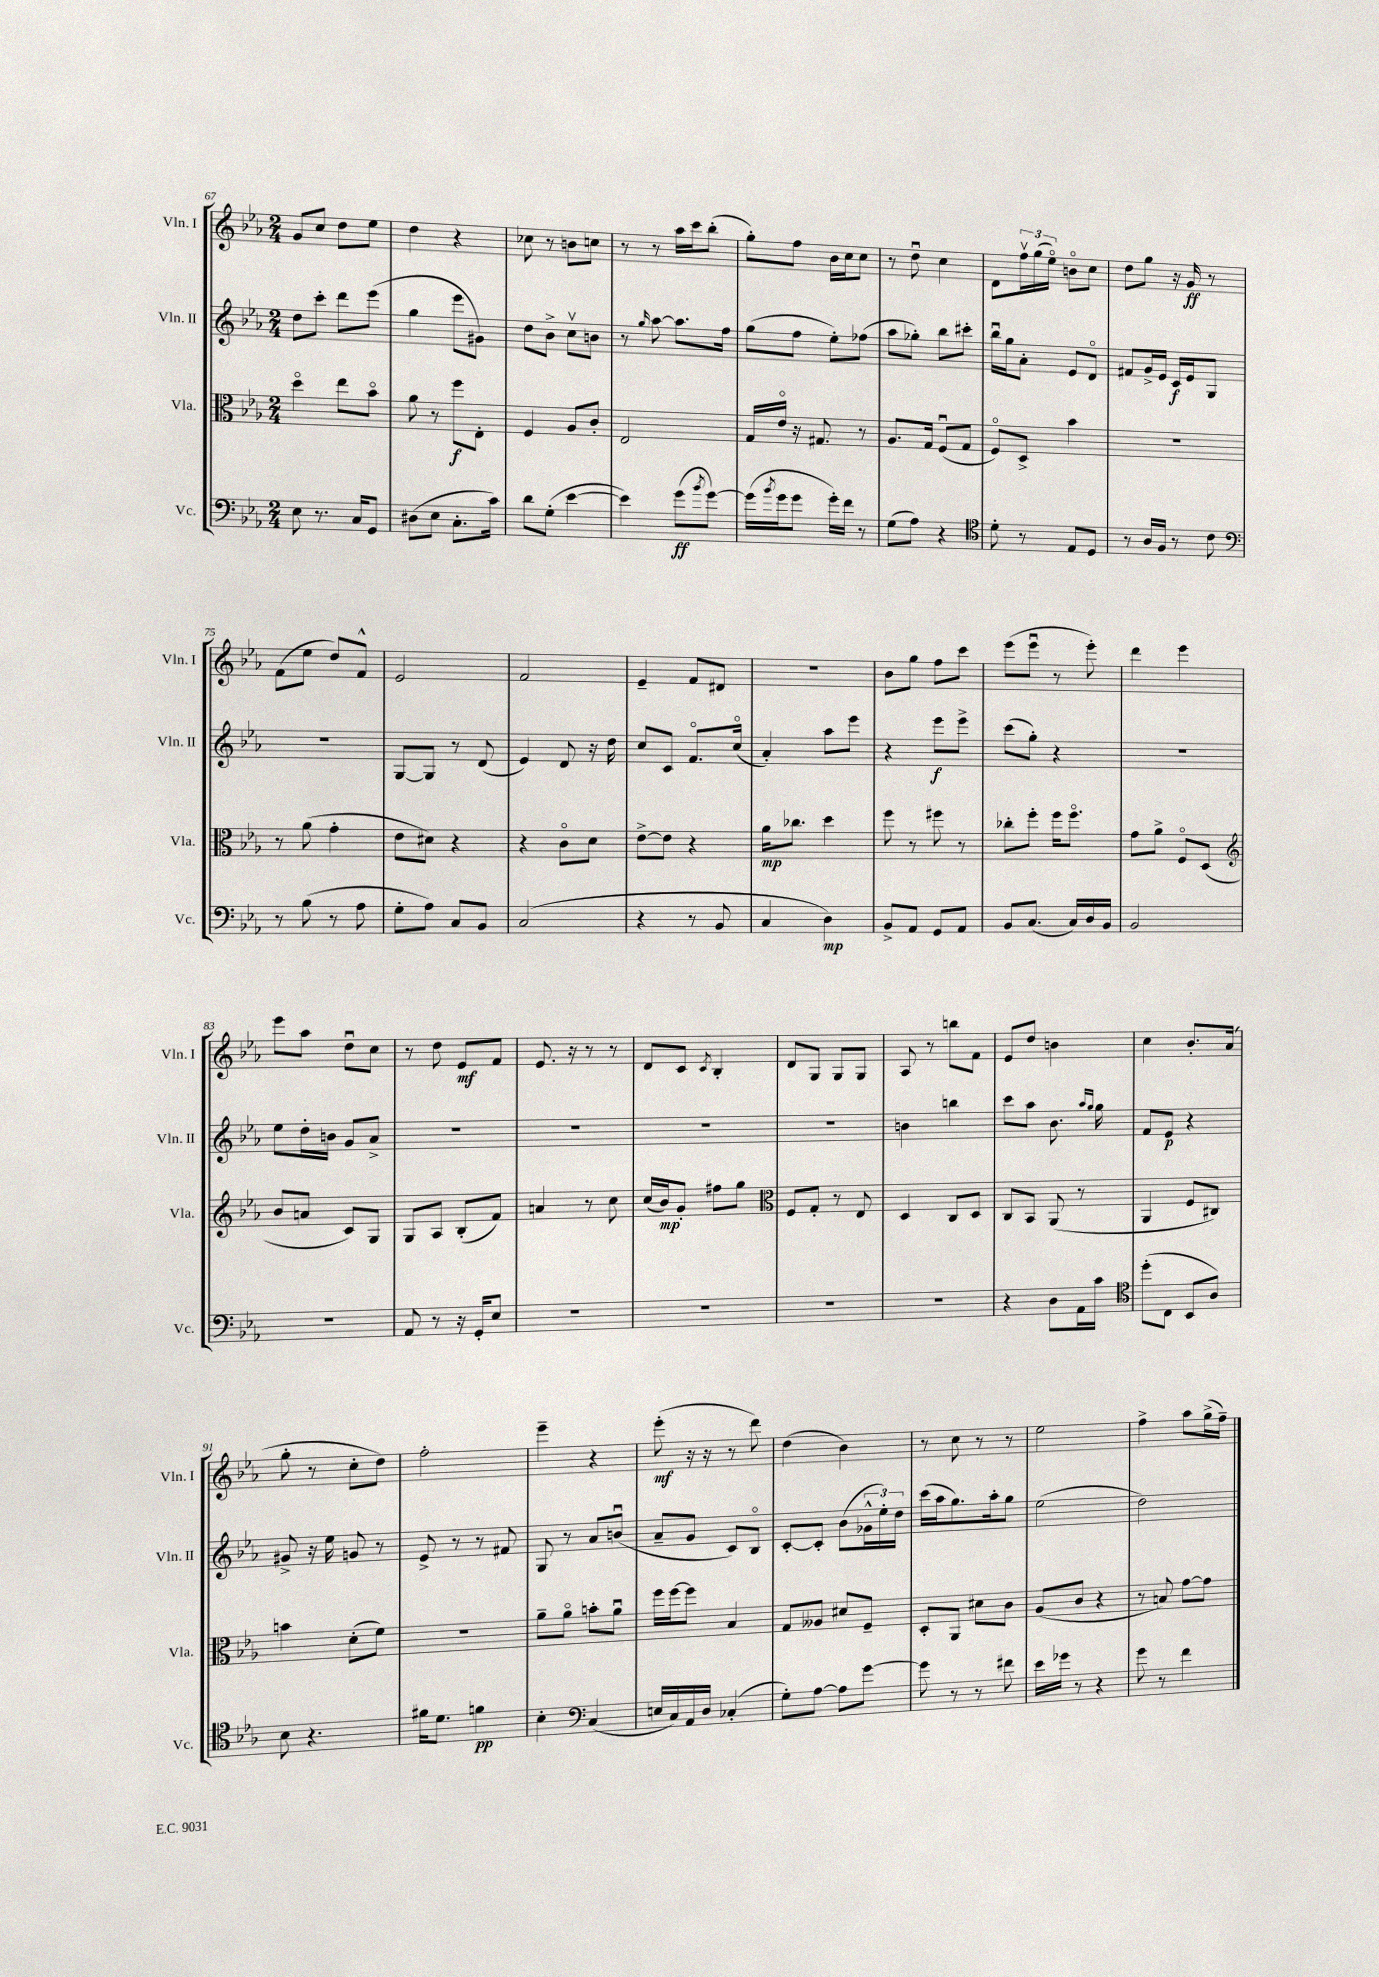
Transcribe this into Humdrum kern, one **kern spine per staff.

**kern	**kern	**kern	**kern
*staff4	*staff3	*staff2	*staff1
*clefF4	*clefC3	*clefG2	*clefG2
*k[b-e-a-]	*k[b-e-a-]	*k[b-e-a-]	*k[b-e-a-]
*M2/4	*M2/4	*M2/4	*M2/4
8E-\	4ddo\	8dd\L	8g/L
8.r	.	8ccc'\J	8cc/J
.	8ee-\L	8ddd\L	8dd\L
16C/LK	.	.	.
8GG/J	8b-o\J	(8eee-\J	8ee-\J
=	=	=	=
(8D#\L	8a-\	4gg\	4dd\
8E-\J	8r	.	.
8.C'\L	8ff\L	8eee-\L	4r
.	8E-'\J	8g#\J)	.
16c\Jk)	.	.	.
=	=	=	=
8d\L	4F/	8dd\L	8cc-\
(8G'\J	.	8b-^\J	8r
[4e-\	8A-/L	8ccv\L	8b\L
.	8c'/J	8b\J	8cc\J
=	=	=	=
4e-\])	2E-/	8r	8r
.	.	16qqgg/	.
.	.	[8aa-\	8r
(8g\L	.	8.aa-\]L	16aa-\LL
.	.	.	16ccc\J
8qb-/	.	.	.
[8g\J)	.	.	(8bb-'\J
.	.	16ff\Jk	.
=	=	=	=
(16g\]LL	16G/LL	(8gg\L	8gg'\L)
8qb-/	.	.	.
16g\J	16e-o/JJ	.	.
8g\J	16r	8ff\J	8ff\J
.	8.G#/	.	.
16g'\LL)	.	8ee-'\L)	16b-\LL
16f\JJ	.	.	16cc\J
8r	8r	(8ff-\J	8cc\J
=	=	=	=
(8G\L	8.A-/L	8aa-\L	8r
8A-\J)	.	8gg-'\J)	8ddu\
.	16G/Jk	.	.
4r	(8Fu/L	8bb-\L	4cc\
.	8G/J	8ccc#'\J	.
=	=	=	=
*clefC4	*	*	*
8d'\	8Fo/L)	16bb-u\LL	8d\L
.	.	16gg\J	.
8r	8D^/J	8a-'\J	24ffv\L
.	.	.	(24gg\
.	.	.	24ee-o\JJ)
8E-/L	4b-\	8e-/L	8bo\L
8D/J	.	8do/J	8cc\J
=	=	=	=
8r	2r	8f#/L	8dd\L
16A-/LL	.	16g^/L	8gg\J
16F/JJ	.	16e-/JJ	.
8r	.	16c/LL	16r
.	.	16e-/J	16g/
8c\	.	8G/J	8r
=	=	=	=
*clefF4	*	*	*
8r	8r	2r	(8f\L
(8B-\	(8a-\	.	8ee-\J
8r	4g'\	.	8dd/L)
8A-\	.	.	8f^^/J
=	=	=	=
8G'\L	8e-\L	[8G/L	2e-/
8A-\J)	8d#\J)	8G/]J	.
8C/L	4r	8r	.
8BB-/J	.	(8d/	.
=	=	=	=
(2C/	4r	4e-/)	2f/
.	8co\L	8d/	.
.	8d\J	16r	.
.	.	16dd\	.
=	=	=	=
4r	[8e-^\L	8cc/L	4e-~/
.	8e-\]J	8c/J	.
8r	4r	8.fo/L	8f/L
8BB-/	.	.	8d#/J
.	.	(16cco/Jk	.
=	=	=	=
4C/	16a-\LK	4a-'/)	2r
.	8.cc-\J	.	.
4D\)	4dd\	8aa-\L	.
.	.	8eee-\J	.
=	=	=	=
8BB-^/L	8ff\	4r	8b-\L
8AA-/J	8r	.	8gg\J
8GG/L	8ff#\	8eee-\L	8ff\L
8AA-/J	8r	8eee-^\J	8ccc\J
=	=	=	=
8BB-/L	8cc-'\L	(8ccc\L	(8eee-\L
(8.C/J	8ff'\J	8gg'\J)	8eee-u\J
.	16ff\LK	4r	8r
16C/LL)	8.ffo\J	.	.
16D/	.	.	8eee-'\)
16BB-/JJ	.	.	.
=	=	=	=
2BB-/	8g\L	2r	4ddd\
.	8a-^\J	.	.
.	8Fo/L	.	4eee-\
.	(8D/J	.	.
=	=	=	=
*	*clefG2	*	*
2r	8b-/L	8ee-\L	8eee-\L
.	8a/J	16dd'\L	8aa-\J
.	.	16b\JJ	.
.	8c/L)	8g/L	8ddu\L
.	8G/J	8a-^/J	8cc\J
=	=	=	=
8AA-/	8G/L	2r	8r
8r	8A-/J	.	8dd\
16r	(8B-'/L	.	8e-/L
16GG'/LK	.	.	.
8E-/J	8f/J)	.	8f/J
=	=	=	=
2r	4a/	2r	8.e-/
.	.	.	16r
.	8r	.	8r
.	8cc\	.	8r
=	=	=	=
2r	(16cc/LL	2r	8d/L
.	16b-/J)	.	.
.	8g'/J	.	8c/J
.	.	.	8qc/
.	8ff#\L	.	4B-'/
.	8gg\J	.	.
=	=	=	=
*	*clefC3	*	*
2r	8F/L	2r	8d/L
.	8G'/J	.	8G/J
.	8r	.	8G/L
.	8E-/	.	8G/J
=	=	=	=
2r	4D/	4b\	8A-/
.	.	.	8r
.	8C/L	4bb\	8bb\L
.	8D/J	.	8f\J
=	=	=	=
4r	8C/L	8ccc\L	8e-/L
.	8BB-/J	8aa-\J	8dd/J
8D\L	(8AA-/	8.b-\	4b\
16AA-\L	8r	.	.
.	.	16qqaa-/LL	.
.	.	16qqgg/JJ	.
16c\JJ	.	16gg\	.
=	=	=	=
*clefC4	*	*	*
(8dd'\L	4AA-/	8f/L	4cc\
8C\J	.	8e-/J	.
8BB-/L	8F/L	4r	8.b-'/L
8A-/J)	8C#/J)	.	.
.	.	.	(16a-/Jk
=	=	=	=
8B-\	4b\	8g#^/	8gg'\
4.r	.	16r	8r
.	.	16ee-\	.
.	(8d'\L	8g/	8cc'\L
.	8f\J)	8r	8dd\J)
=	=	=	=
16f#\LK	2r	8e-^/	2ff'\
8.d\J	.	.	.
.	.	8r	.
4f\	.	8r	.
.	.	8f#/	.
=	=	=	=
4B-'\	8a-~\L	8G/	4eee-~\
.	8a-o\J	8r	.
*clefF4	*	*	*
(4C/	8b'\L	8a-/L	4r
.	8a-u\J	(8bu/J	.
=	=	=	=
16E/LL	16ff\LL	8a-~/L	(8eee-'\
16C/)	[16ff\J	.	.
16AA-/	8ff\]J	8g/J	16r
16D/JJ	.	.	16r
(4C-'/	4B-/	8c/L)	8r
.	.	8B-o/J	8ddd\)
=	=	=	=
8G'\L)	8G/L	[8c'/L	(4dd\
[8A-\J	8A--/J	8c'/]J	.
8A-\]L	8d#/L	(8b-\L	4b-\)
[8g\J	8F~/J	24g-^^\L	.
.	.	24ee-'\)	.
.	.	24dd\JJ	.
=	=	=	=
8g\]	8D'/L	(16ccc\LL	8r
.	.	16aa-\J	.
8r	8AA-/J	8.gg\)	8cc\
8r	8d#\L	.	8r
.	.	16aa-'\k	.
8f#\	8c\J	8gg\J	8r
=	=	=	=
16e-\LL	(8A-/L	(2ee-\	2ee-\
16g-\JJ	.	.	.
8r	8c/J	.	.
4r	4r	.	.
=	=	=	=
8g\	8r	2dd\)	4ff^\
8r	8B/)	.	.
4f\	[8g\L	.	8aa-\L
.	8g\]J	.	(16gg^\L
.	.	.	16ff~\JJ)
==	==	==	==
*-	*-	*-	*-
